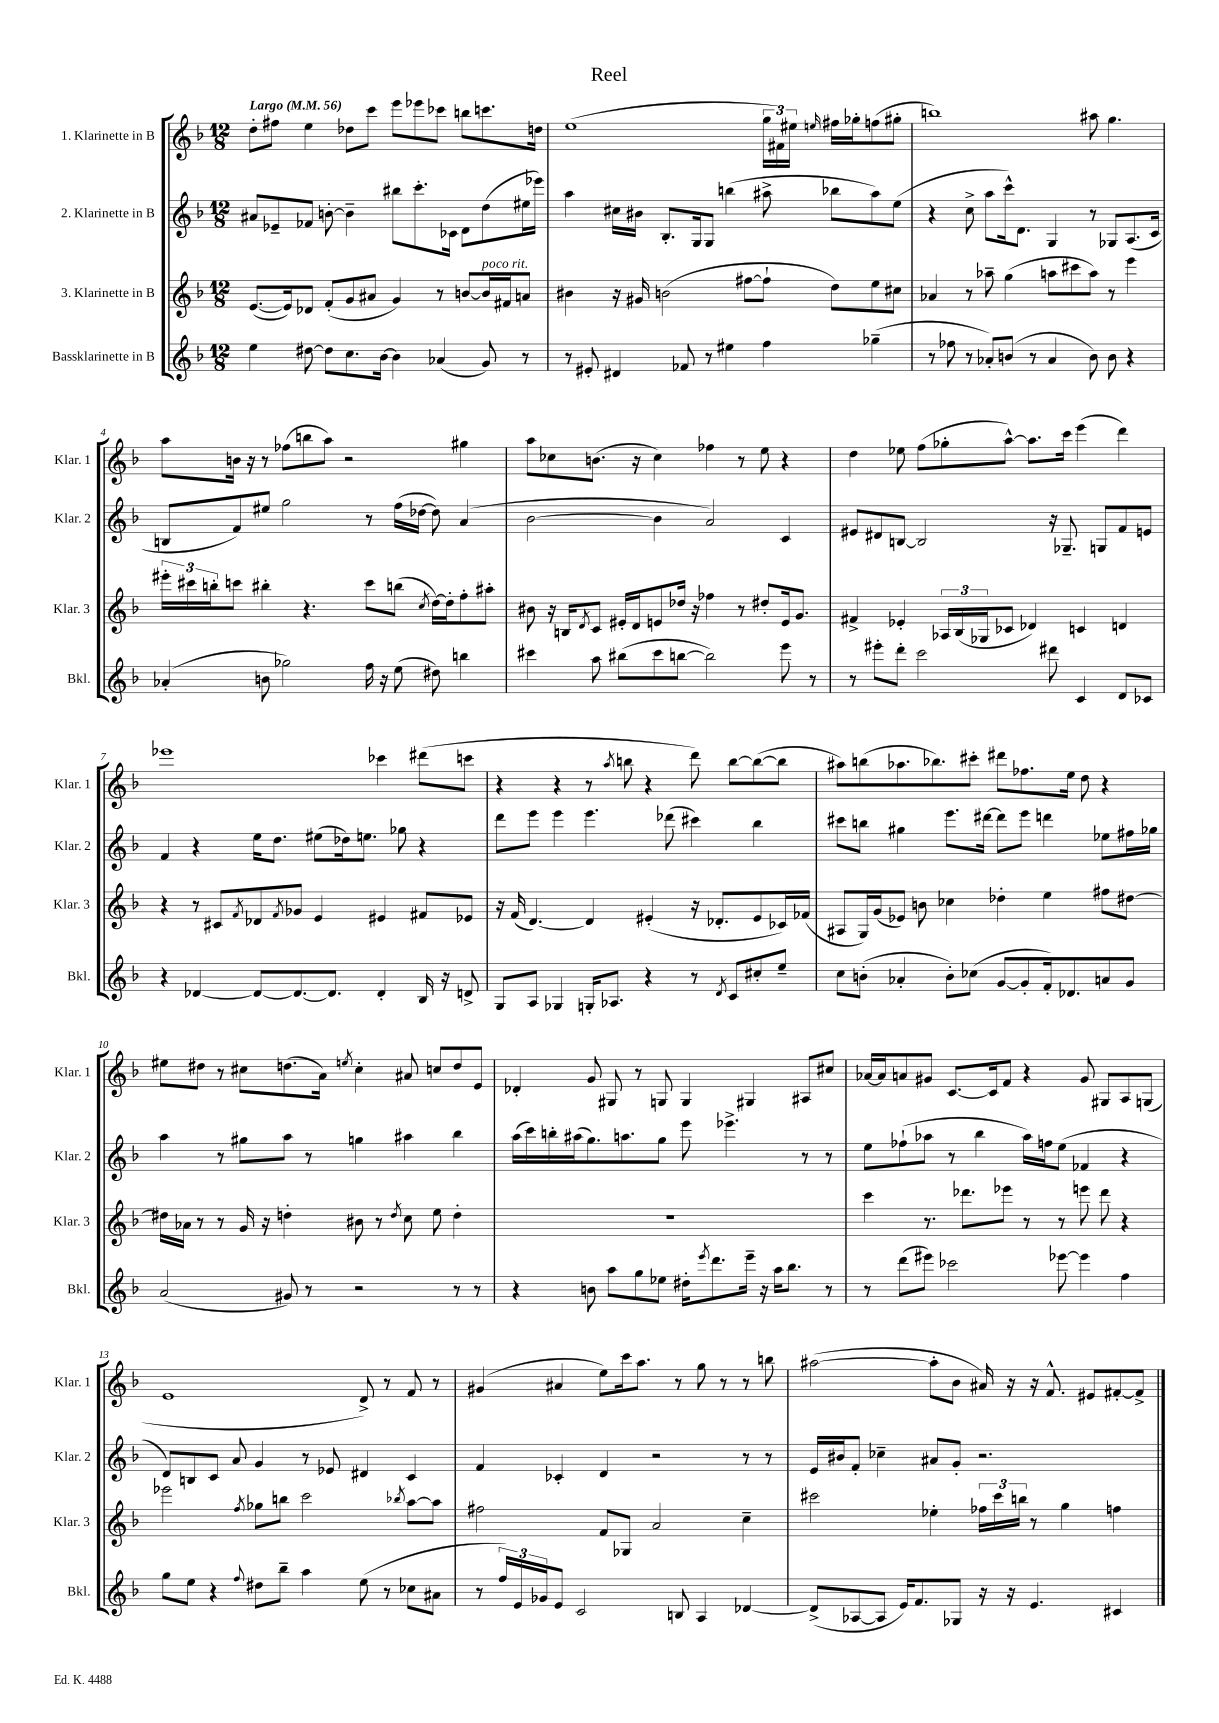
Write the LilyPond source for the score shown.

\header { title = "Reel" }
<<
\new StaffGroup <<
\new Staff = "s0" \with { instrumentName = "1. Klarinette in B" shortInstrumentName = "Klar. 1" } {
    \clef treble \key f \major \numericTimeSignature \time 12/8 \tempo "Largo" 4 = 56
    d''8-. fis''8 e''4 des''8 c'''8 e'''8 ees'''8 ces'''8 b''8 c'''8. d''16 |
    e''1( \tuplet 3/2 { g''16 fis'16) eis''16 } \grace { e''16 } fis''16 ges''16-. f''8( gis''8-. |
    b''1) ais''8 g''4. |
    a''8 b'16 r16 r8 fes''8( b''8 a''8) r2 gis''4 |
    a''8 ces''8 b'8.( r16 ces''4) fes''4 r8 e''8 r4 |
    d''4 ees''8 f''8( ges''8-. a''8~-^) a''8. c'''16 e'''4( d'''4) |
    ees'''1 ces'''4 dis'''8( c'''8 |
    r4 r4 r8 \acciaccatura { a''8 } b''8 r4 d'''8) b''8~ b''8~( b''8 |
    ais''8) b''8( aes''8. bes''8.) cis'''8-. dis'''8 fes''8. e''16 d''8 r4 |
    eis''8 dis''8 r8 cis''8 d''8.( a'16) \acciaccatura { e''8 } cis''4-. ais'8 c''8 d''8 e'8 |
    des'4-. g'8 gis8 r8 g8 g4 gis4 ais8 cis''8 |
    aes'16~ aes'16 a'8 gis'8 c'8.~ c'16 f'8 r4 gis'8 gis8 a8 g8( |
    e'1 d'8->) r8 f'8 r8 |
    gis'4( ais'4 e''8) c'''16 a''8. r8 g''8 r8 r8 b''8 |
    ais''2~( ais''8-. bes'8 ais'16) r16 r16 f'8.-^ eis'8 fis'8~-. fis'8-> \bar "|." |
}
\new Staff = "s1" \with { instrumentName = "2. Klarinette in B" shortInstrumentName = "Klar. 2" } {
    \clef treble \key f \major \numericTimeSignature \time 12/8
    ais'8 ees'8-- fes'8 b'8~-. b'4-- bis''8 c'''8.-. ces'16 d'8 d''8( eis''16 ees'''16) |
    a''4 cis''16 bis'16 bes8.-. g16 g8 b''4( ais''8-> bes''8 ais''8) e''8( |
    r4 c''8-> a''8 c'''16-^) d'8. g4 r8 ges8 a8.( c'16 |
    b8 f'8) eis''8 g''2 r8 f''16( des''16~ des''8) a'4( |
    bes'2~ bes'4 a'2) c'4 |
    eis'8 dis'8 b8~ b2 r16 ges8.-- g8 f'8 e'8 |
    f'4 r4 e''16 d''8. eis''8( des''16) e''8. ges''8 r4 |
    d'''8 e'''8 e'''4 e'''4. des'''8( cis'''4) bes''4 |
    cis'''8 b''8 gis''4 e'''8. dis'''16~ dis'''8 e'''8 d'''4 ees''8 fis''16 ges''16 |
    a''4 r8 gis''8 a''8 r8 g''4 ais''4 bes''4 |
    a''16( c'''16) b''16-. ais''16( g''8.) a''8. g''8 e'''8 ees'''4.-> r8 r8 |
    e''8 fes''8-!( aes''8 r8 bes''4 aes''16) f''16 e''8( fes'4 r4 |
    d'8) b8 c'8 a'8 g'4 r8 ees'8 dis'4 c'4 |
    f'4 ces'4-. d'4 r2 r8 r8 |
    e'16 bis'16 f'8-. ces''4-- ais'8 g'8-. r2. \bar "|." |
}
\new Staff = "s2" \with { instrumentName = "3. Klarinette in B" shortInstrumentName = "Klar. 3" } {
    \clef treble \key f \major \numericTimeSignature \time 12/8
    e'8.~( e'16) des'8 f'8-.( g'8 ais'8 g'4) r8 b'8~ b'16^\markup { \italic "poco rit." } fis'16 a'8 |
    bis'4 r16 gis'16 b'2( fis''8~ fis''8-! d''8) e''8 cis''8 |
    aes'4 r8 aes''8-- g''4( a''8 cis'''8 a''8) r8 e'''4 |
    \tuplet 3/2 { eis'''16-. cis'''16 b''16-. } c'''8 bis''4-. r4. c'''8 b''8( \acciaccatura { c''8 } d''16~) d''16-. f''8-. ais''8-. |
    bis'8 r16 b16 \acciaccatura { d'8 } c'8 eis'16-. d'16 e'8 des''16 r16 fes''4 r8 dis''8-. e'16 g'8. |
    fis'4-> ees'4-. \tuplet 3/2 { aes16 bes16( ges16 } ces'8 des'4) c'4 d'4 |
    r4 r8 cis'8 \acciaccatura { f'8 } des'8 \acciaccatura { f'8 } ges'8 e'4 eis'4 fis'8 ees'8 |
    r16 f'16( d'4.~) d'4 eis'4-.( r16 des'8.-. eis'8 ces'16) fes'16( |
    ais8 g16) g'16( ees'8) b'8 ces''4 des''4-. e''4 fis''8 dis''8~ |
    dis''16 aes'16 r8 r8 g'16 r16 d''4-. bis'8 r8 \acciaccatura { d''8 } c''8 e''8 d''4-. |
    R1. |
    c'''4 r8. des'''8. ees'''8 r8 r8 e'''8 des'''8 r4 |
    ees'''2 \acciaccatura { f''8 } ges''8 b''8 c'''2 \acciaccatura { bes''8 } a''8~ a''8 |
    fis''2 f'8 ges8 a'2 c''4-- |
    cis'''2 ees''4-. \tuplet 3/2 { fes''16 cis'''16 b''16 } r8 g''4 f''4 \bar "|." |
}
\new Staff = "s3" \with { instrumentName = "Bassklarinette in B" shortInstrumentName = "Bkl." } {
    \clef treble \key f \major \numericTimeSignature \time 12/8
    e''4 dis''8~ dis''8 c''8. bes'16~ bes'4 aes'4( g'8) r8 |
    r8 eis'8-. dis'4 fes'8 r8 eis''4 f''4 ges''4--( |
    r8 fes''8 r8 aes'8-.) b'8( r8 aes'4 b'8) b'8 r4 |
    aes'4-.( b'8 ges''2) f''16 r16 e''8( dis''8) b''4 |
    cis'''4 a''8 bis''8( cis'''8 b''8~ b''2) e'''8 r8 |
    r8 eis'''8-. d'''8-. c'''2 dis'''8 c'4 d'8 ces'8 |
    r4 des'4~ des'8~ des'8.~ des'8. des'4-. bes16 r16 d'8-> |
    g8 a8 ges4 g16-. aes8. r4 r8 \acciaccatura { d'8 } c'8 cis''8-. e''8-- |
    c''8 b'8-.( aes'4-. b'8-.) ces''8( g'8~ g'8-. f'16-.) des'8. a'8 g'8 |
    a'2( gis'8) r8 r2 r8 r8 |
    r4 b'8 a''8 g''8 ees''8 dis''16-. \acciaccatura { e'''8 } d'''8. e'''16-- r16 a''16 bes''8. r8 |
    r8 d'''8( eis'''8) ces'''2 ees'''8~ ees'''4 f''4 |
    g''8 e''8 r4 \appoggiatura { f''8 } dis''8 bes''8-- a''4 e''8( r8 ces''8 ais'8 |
    r8 \tuplet 3/2 { f''16) e'16 ges'16 } e'8 c'2 b8 a4 des'4~ |
    des'8->( aes8~ aes8 e'16) f'8. ges8 r16 r16 e'4. cis'4 \bar "|." |
}
>>
>>
